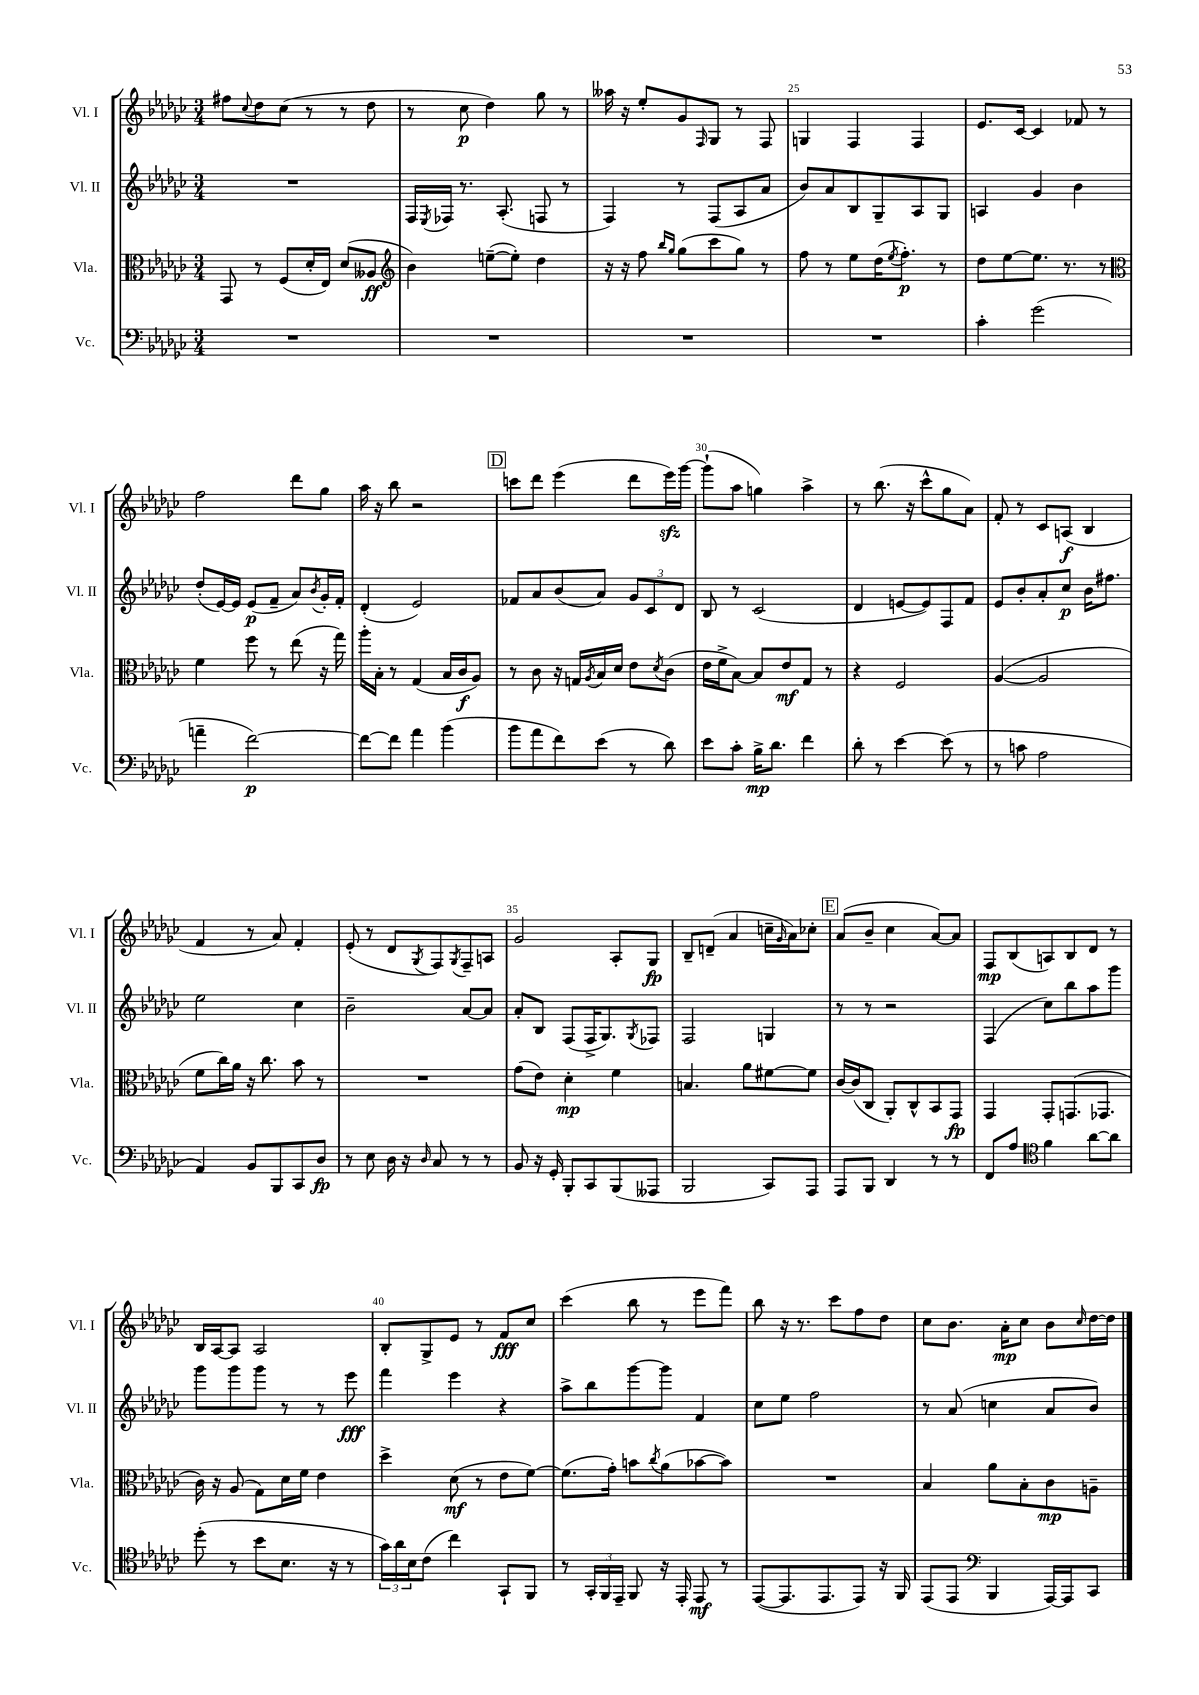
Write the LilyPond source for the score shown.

<<
\new StaffGroup <<
\new Staff = "s0" \with { instrumentName = "Vl. I" shortInstrumentName = "Vl. I" } {
    \clef treble \key ges \major \numericTimeSignature \time 3/4
    fis''8 \appoggiatura { ces''8 } des''8 ces''8( r8 r8 des''8 |
    r8 ces''8\p des''4) ges''8 r8 |
    aeses''16 r16 ees''8-. ges'8 \grace { f16 } ges8 r8 f8 |
    g4 f4 f4 |
    ees'8. ces'16~ ces'4 fes'8 r8 |
    f''2 des'''8 ges''8 |
    aes''16 r16 bes''8 r2 |
    \mark \markup { \box "D" } c'''8 des'''8 ees'''4( des'''8 ees'''16\sfz) ges'''16~ |
    ges'''8-!( aes''8 g''4) aes''4-> |
    r8 bes''8.( r16 ces'''8-^ ges''8 aes'8) |
    f'8-. r8 ces'8 a8\f( bes4 |
    f'4 r8 aes'8) f'4-. |
    ees'8-.( r8 des'8 \acciaccatura { ges8 } f8) \acciaccatura { ges8 } f8-- a8 |
    ges'2 aes8-. ges8\fp |
    bes8-- d'8--( aes'4 c''16-- \grace { ges'16 } aes'16) ces''8-. |
    \mark \markup { \box "E" } aes'8( bes'8-- ces''4 aes'8~) aes'8 |
    f8\mp bes8( a8) bes8 des'8 r8 |
    bes16 aes16~ aes8 aes2 |
    bes8-. ges8-> ees'8 r8 f'8\fff ces''8 |
    ces'''4( bes''8 r8 ees'''8 f'''8) |
    bes''8 r16 r8. ces'''8 f''8 des''8 |
    ces''8 bes'8. aes'16-.\mp ces''8 bes'8 \grace { ces''16 } des''16~ des''16 \bar "|." |
}
\new Staff = "s1" \with { instrumentName = "Vl. II" shortInstrumentName = "Vl. II" } {
    \clef treble \key ges \major \numericTimeSignature \time 3/4
    R2. |
    f16 \acciaccatura { ees8 } fes16 r8. aes8.-.( f8 r8 |
    f4) r8 f8( aes8 aes'8 |
    bes'8) aes'8 bes8 ges8-- aes8 ges8 |
    a4 ges'4 bes'4 |
    des''8-.( ees'16~) ees'16 ees'8\p( f'8-- aes'8) \acciaccatura { bes'8 } ges'16-. f'16-. |
    des'4-.( ees'2) |
    \mark \markup { \box "D" } fes'8 aes'8 bes'8( aes'8) \tuplet 3/2 { ges'8 ces'8 des'8 } |
    bes8 r8 ces'2( |
    des'4 e'8~ e'8) f8 f'8 |
    ees'8 bes'8-. aes'8-. ces''8\p bes'16 fis''8. |
    ees''2 ces''4 |
    bes'2-- aes'8~ aes'8 |
    aes'8-. bes8 f8( f16-> ges8.) \acciaccatura { ges8 } fes8 |
    f2 g4 |
    \mark \markup { \box "E" } r8 r8 r2 |
    f4( ces''8) bes''8 aes''8 ges'''8 |
    ges'''8 ges'''8 ges'''8 r8 r8 ees'''8\fff |
    f'''4 ees'''4 r4 |
    aes''8-> bes''8 ges'''8~ ges'''8 f'4 |
    ces''8 ees''8 f''2 |
    r8 aes'8( c''4 aes'8 bes'8) \bar "|." |
}
\new Staff = "s2" \with { instrumentName = "Vla." shortInstrumentName = "Vla." } {
    \clef alto \key ges \major \numericTimeSignature \time 3/4
    ges,8 r8 f8( des'16-. ees16) des'8( aeses8\ff |
    \clef treble bes'4) e''8~--( e''8-.) des''4 |
    r16 r16 f''8 \grace { bes''16 ges''16 } ges''8( ces'''8 ges''8) r8 |
    f''8 r8 ees''8 des''16( \acciaccatura { ees''8 } f''8.-.\p) r8 |
    des''8 ees''8~ ees''8. r8. r8 |
    \clef alto f'4 f''8 r8 ees''8( r16 ges''16) |
    aes''16-. bes16-. r8 ges4( bes16 ces'16\f aes8) |
    \mark \markup { \box "D" } r8 ces'8 r16 g16 \acciaccatura { aes8 } bes16 des'16 ees'8 \acciaccatura { des'8 } ces'8( |
    ees'16 f'16-> bes8~) bes8 ees'8\mf ges8 r8 |
    r4 f2 |
    aes4~( aes2 |
    f'8 ces''16) aes'16 r16 ces''8. bes'8 r8 |
    R2. |
    ges'8( ees'8) des'4-.\mp f'4 |
    b4. aes'8 fis'8~ fis'8 |
    \mark \markup { \box "E" } ces'16~ ces'16( ces8 aes,8-.) ces8-^ bes,8 ges,8\fp |
    ges,4 ges,8-. g,8.( ges,8. |
    ces'16) r16 aes8( ges8) des'16 f'16 ees'4 |
    des''4-> des'8\mf( r8 ees'8 f'8~) |
    f'8.( ges'16-.) b'8 \acciaccatura { ces''8 } aes'8( bes'8~ bes'8) |
    R2. |
    bes4 aes'8 bes8-. ces'8\mp a8-- \bar "|." |
}
\new Staff = "s3" \with { instrumentName = "Vc." shortInstrumentName = "Vc." } {
    \clef bass \key ges \major \numericTimeSignature \time 3/4
    R2. |
    R2. |
    R2. |
    R2. |
    ces'4-. ges'2( |
    a'4-- f'2~\p) |
    f'8~ f'8 aes'4 bes'4( |
    \mark \markup { \box "D" } bes'8 aes'8 f'8) ees'8( r8 des'8) |
    ees'8 ces'8-. bes16->\mp des'8. f'4 |
    des'8-. r8 ees'4~ ees'8( r8 |
    r8 c'8 aes2 |
    aes,4) bes,8 bes,,8 ces,8 des8\fp |
    r8 ees8 des16 r16 \grace { des16 } ces8 r8 r8 |
    bes,8 r16 ges,16-. bes,,8-. ces,8 bes,,8( aeses,,8 |
    bes,,2 ces,8) aes,,8 |
    \mark \markup { \box "E" } aes,,8 bes,,8 des,4 r8 r8 |
    f,8 aes8 \clef tenor f'4 aes'8~ aes'8 |
    des''8-.( r8 bes'8 bes8. r16 r8 |
    \tuplet 3/2 { ges'16) aes'16 bes16 } ces'8( ces''4) ges,8-! f,8 |
    r8 \tuplet 3/2 { ges,16-. f,16 ees,16-- } f,8 r16 ees,16-. ees,8\mf r8 |
    ees,8~( ees,8. ees,8. ees,8) r16 f,16 |
    ees,8( ees,8 \clef bass bes,,4 aes,,16~) aes,,16 ces,8 \bar "|." |
}
>>
>>
\layout { \context { \Score currentBarNumber = #22 \override BarNumber.break-visibility = ##(#f #t #t) barNumberVisibility = #(every-nth-bar-number-visible 5) } }
